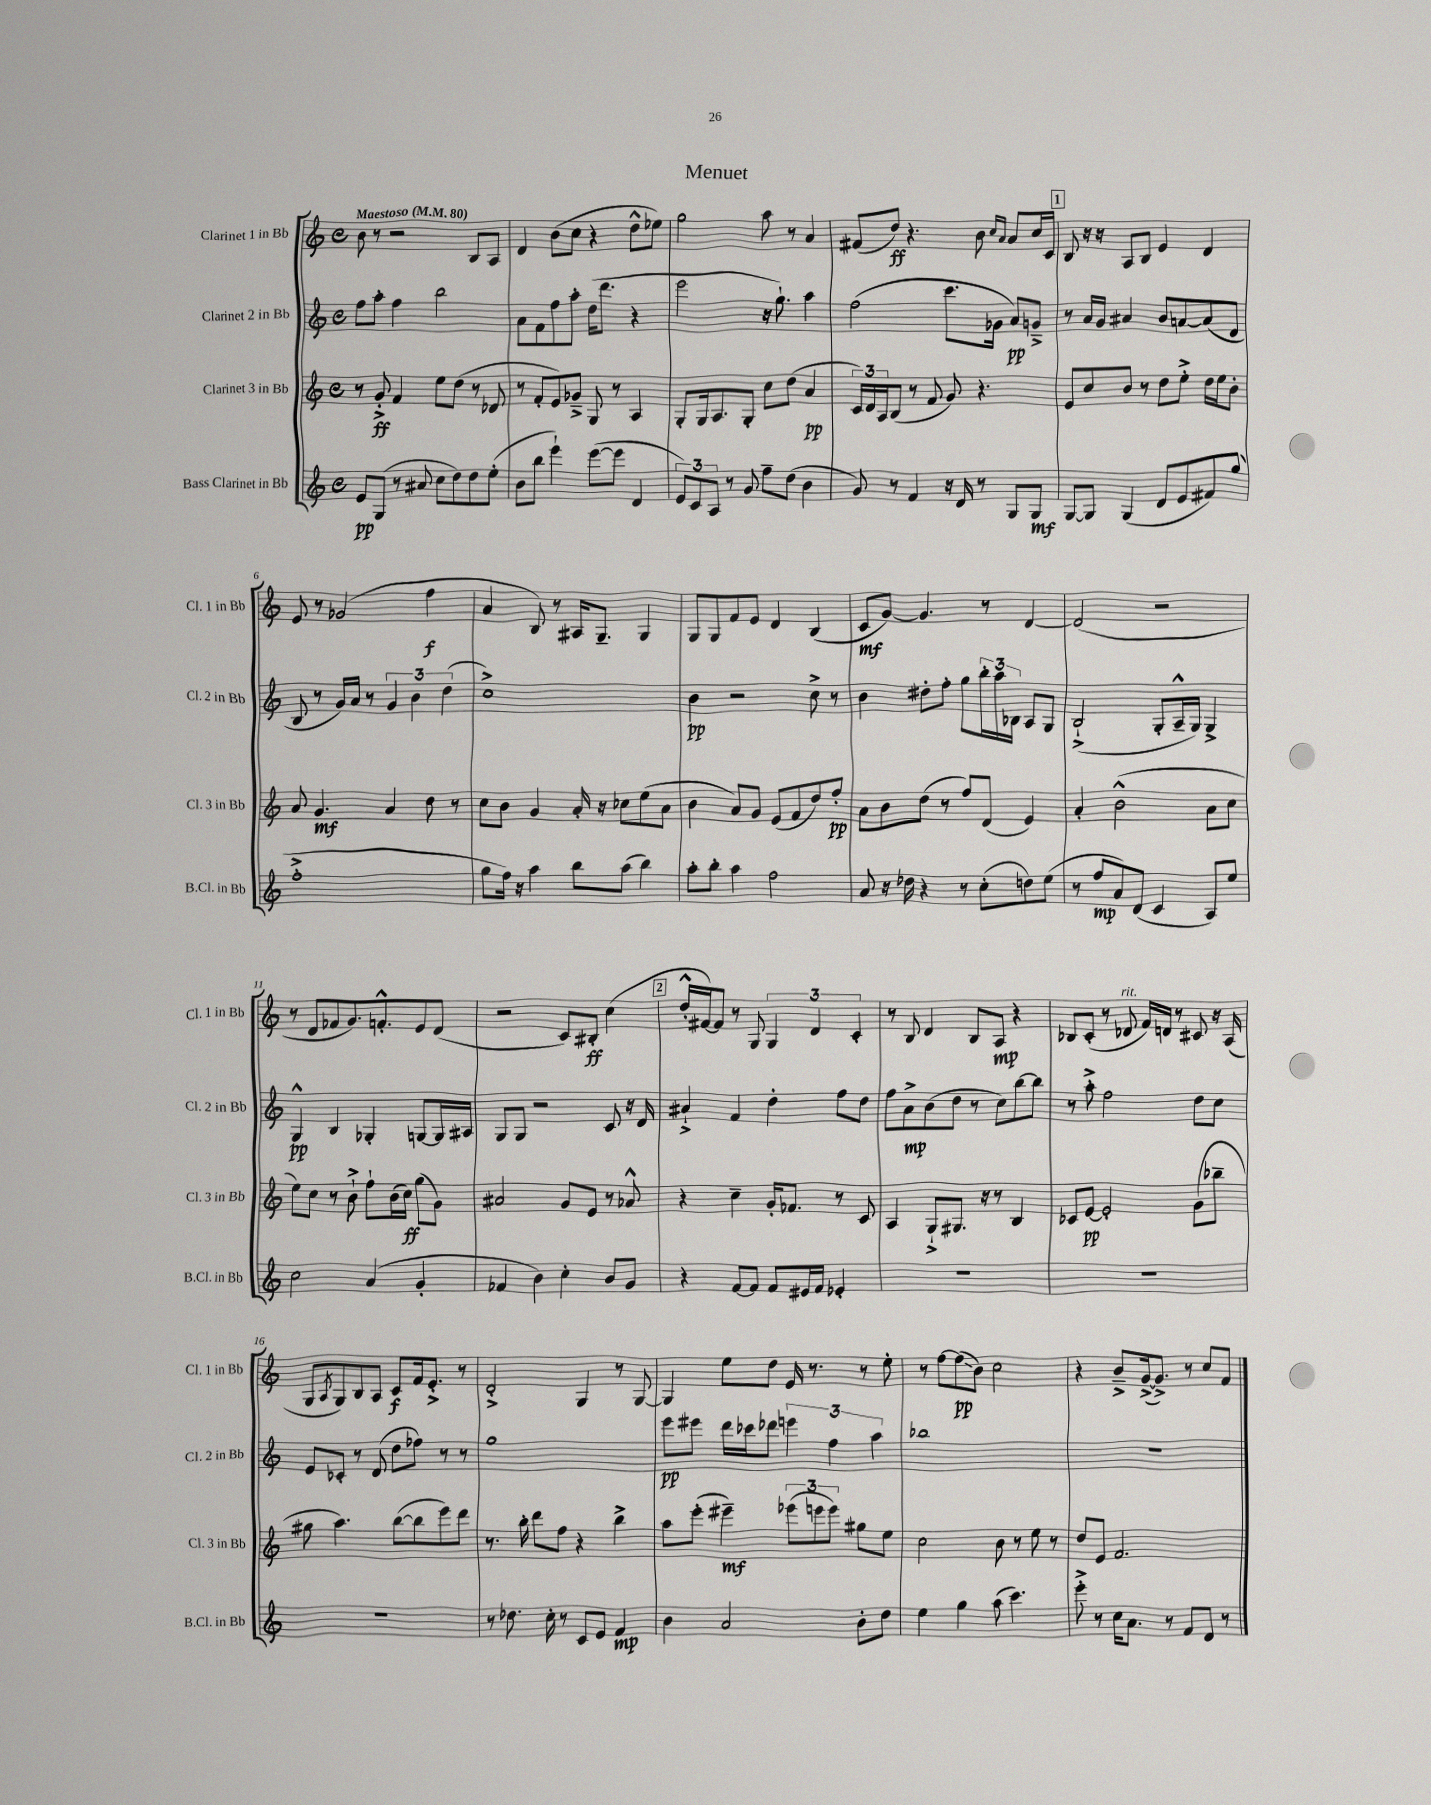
\header { title = "Menuet" }
<<
\new StaffGroup <<
\new Staff = "s0" \with { instrumentName = "Clarinet 1 in Bb" shortInstrumentName = "Cl. 1 in Bb" } {
    \clef treble \key c \major \defaultTimeSignature \time 4/4 \tempo "Maestoso" 4 = 80
    b'8 r8 r2 b8 a8 |
    d'4 b'8( c''8 r4 d''8-^ ees''8) |
    g''2 a''8 r8 a'4 |
    fis'8( d''8\ff) r4. b'8 \grace { c''16 a'16 } a'8 c''16 c'16 |
    \mark \markup { \box "1" } b8 r16 r16 a8 b8 e'4 d'4 |
    e'8 r8 ges'2( f''4\f |
    a'4 b8) r8 ais16 g8.-- g4 |
    g8 g8 f'8 e'8 d'4 b4( |
    c'8\mf g'8~) g'4. r8 d'4~ |
    d'2( r2 |
    r8 d'8 fes'8 g'8.) f'8.-.-^ e'8 d'8( |
    r2 c'8) bis8-.\ff c''4( |
    \mark \markup { \box "2" } d''16-.-^ fis'16~) fis'8 r8 g8 \tuplet 3/2 { g4 d'4 c'4-. } |
    r8 b8 d'4 b8 a8\mp r4 |
    bes8 c'8-.( r8 des'8^\markup { \italic "rit." } f'16) d'16 r8 cis'8 r16 a16( |
    g8 \acciaccatura { a8 } g8) b8 a8 c'8\f f'16 e'8.-.-> r8 |
    d'2-.-> g4 r8 g8~ |
    g4 e''8 d''8 e'16 r8. r8 e''8-. |
    r8 f''8~ f''8\glissando\pp( b'8) c''2 |
    r4 b'8---> g'16~->( g'8.->) r8 c''8 f'8 \bar "|." |
}
\new Staff = "s1" \with { instrumentName = "Clarinet 2 in Bb" shortInstrumentName = "Cl. 2 in Bb" } {
    \clef treble \key c \major \defaultTimeSignature \time 4/4
    f''8 a''8-. f''4 b''2 |
    a'8 f'8 f''8 a''8-. d''16( d'''8. r4 |
    e'''2 r16 g''8.-!) a''4 |
    f''2( c'''8. ges'16 a'8\pp) g'8---> |
    \mark \markup { \box "1" } r8 a'16 g'16 ais'4 b'8 a'8~ a'8( d'8 |
    b8 r8 g'16) a'16 r8 \tuplet 3/2 { g'4 b'4 d''4( } |
    c''1->) |
    b'4\pp r2 c''8-> r8 |
    b'4 dis''8-. f''8-. g''8 \tuplet 3/2 { b''16-. a''16 bes16 } a8 g8 |
    b2-!->( g8-. a16---^ g16) g4-> |
    g4-^\pp b4 ges4-. g8~ g16 ais16 |
    g8 g8 r2 c'8 r16 d'16 |
    \mark \markup { \box "2" } ais'4-!-> f'4 d''4-. f''8 d''8 |
    f''8 a'8->\mp b'8( d''8 r8 c''8) b''8~ b''8 |
    r8 a''8-.-> f''2 d''8 c''8 |
    e'8 ces'8-. r8 d'8( d''8 fes''8) r8 r8 |
    g''1 |
    e'''8\pp eis'''8 d'''16 ces'''16 des'''8 \tuplet 3/2 { e'''4 f''4 a''4 } |
    bes''1 |
    R1 \bar "|." |
}
\new Staff = "s2" \with { instrumentName = "Clarinet 3 in Bb" shortInstrumentName = "Cl. 3 in Bb" } {
    \clef treble \key c \major \defaultTimeSignature \time 4/4
    r8 g'8-.->\ff f'4 e''8 d''8( r8 des'8 |
    r8 f'8-. e'8) ges'8---> g8 r8 a4 |
    g8-. g16 a8. g8-. c''8 d''8( a'4\pp |
    \tuplet 3/2 { c'16) d'16 a16 } b8( r8 f'8 g'8) r4. |
    \mark \markup { \box "1" } e'8 c''8 b'8 r8 d''8 e''8-.-> d''16 e''16 b'8-. |
    a'8 g'4.\mf a'4 d''8 r8 |
    c''8 b'8 g'4 a'16-. r16 ces''8 e''8( a'8 |
    b'4 a'8) g'8 e'8( f'8 d''8) f''8-.\pp |
    a'8 b'8 d''8( r8 f''8) d'8( e'4) |
    a'4-. b'2-^( a'8 c''8 |
    e''8) c''8 r8 b'8-!-> f''8-! b'16( c''16\ff) g''8( g'8) |
    ais'2 g'8 e'8 r8 aes'8-^ |
    \mark \markup { \box "2" } r4 c''4-- g'16-. fes'8. r8 c'8 |
    a4 g8-!-> gis8. r16 r8 b4 |
    ces'8 e'8~\pp e'2-. g'8( bes''8-- |
    gis''8 a''4.) b''8~( b''8 e'''8) d'''8 |
    r8. b''16-. d'''8 f''8 r4 b''4-> |
    a''8 e'''8-.( eis'''4--\mf) \tuplet 3/2 { ees'''8( e'''8 e'''8) } gis''8 e''8 |
    c''2 b'8 r8 e''8 r8 |
    d''8 e'8 f'2. \bar "|." |
}
\new Staff = "s3" \with { instrumentName = "Bass Clarinet in Bb" shortInstrumentName = "B.Cl. in Bb" } {
    \clef treble \key c \major \defaultTimeSignature \time 4/4
    e'8\pp g8( r8 ais'8 c''8 d''8) d''8 e''8-.( |
    b'8 b''8 e'''4-!) e'''8~( e'''8 d'4 |
    \tuplet 3/2 { e'8) c'8 a8 } r8 g'8 f''8-- d''8( b'4 |
    g'8) r8 f'4 r16 d'16 r8 g8 g8\mf |
    \mark \markup { \box "1" } g8~ g8 g4( d'8 e'8 fis'8) g''8( |
    f''1-.-> |
    g''8 f''16) r16 a''4 b''8 a''8( b''4) |
    a''8-. b''8-. a''4 f''2 |
    a'8 r16 des''16 r4 r8 c''8-.( d''8) e''8( |
    r8 f''8\mp a'8) d'8( c'4 a8) e''8 |
    c''2 a'4( g'4-. |
    fes'4 b'4) c''4-. b'8 g'8 |
    \mark \markup { \box "2" } r4 f'8~ f'8 f'8 eis'16 f'16 ees'4-. |
    R1 |
    R1 |
    R1 |
    r8 des''8. c''16-. r8 c'8 e'8 f'4\mp |
    b'4 a'2 b'8-. d''8 |
    e''4 g''4 a''8( c'''4.) |
    e'''8-.-> r8 c''16 a'8. r8 f'8 d'8 r8 \bar "|." |
}
>>
>>
